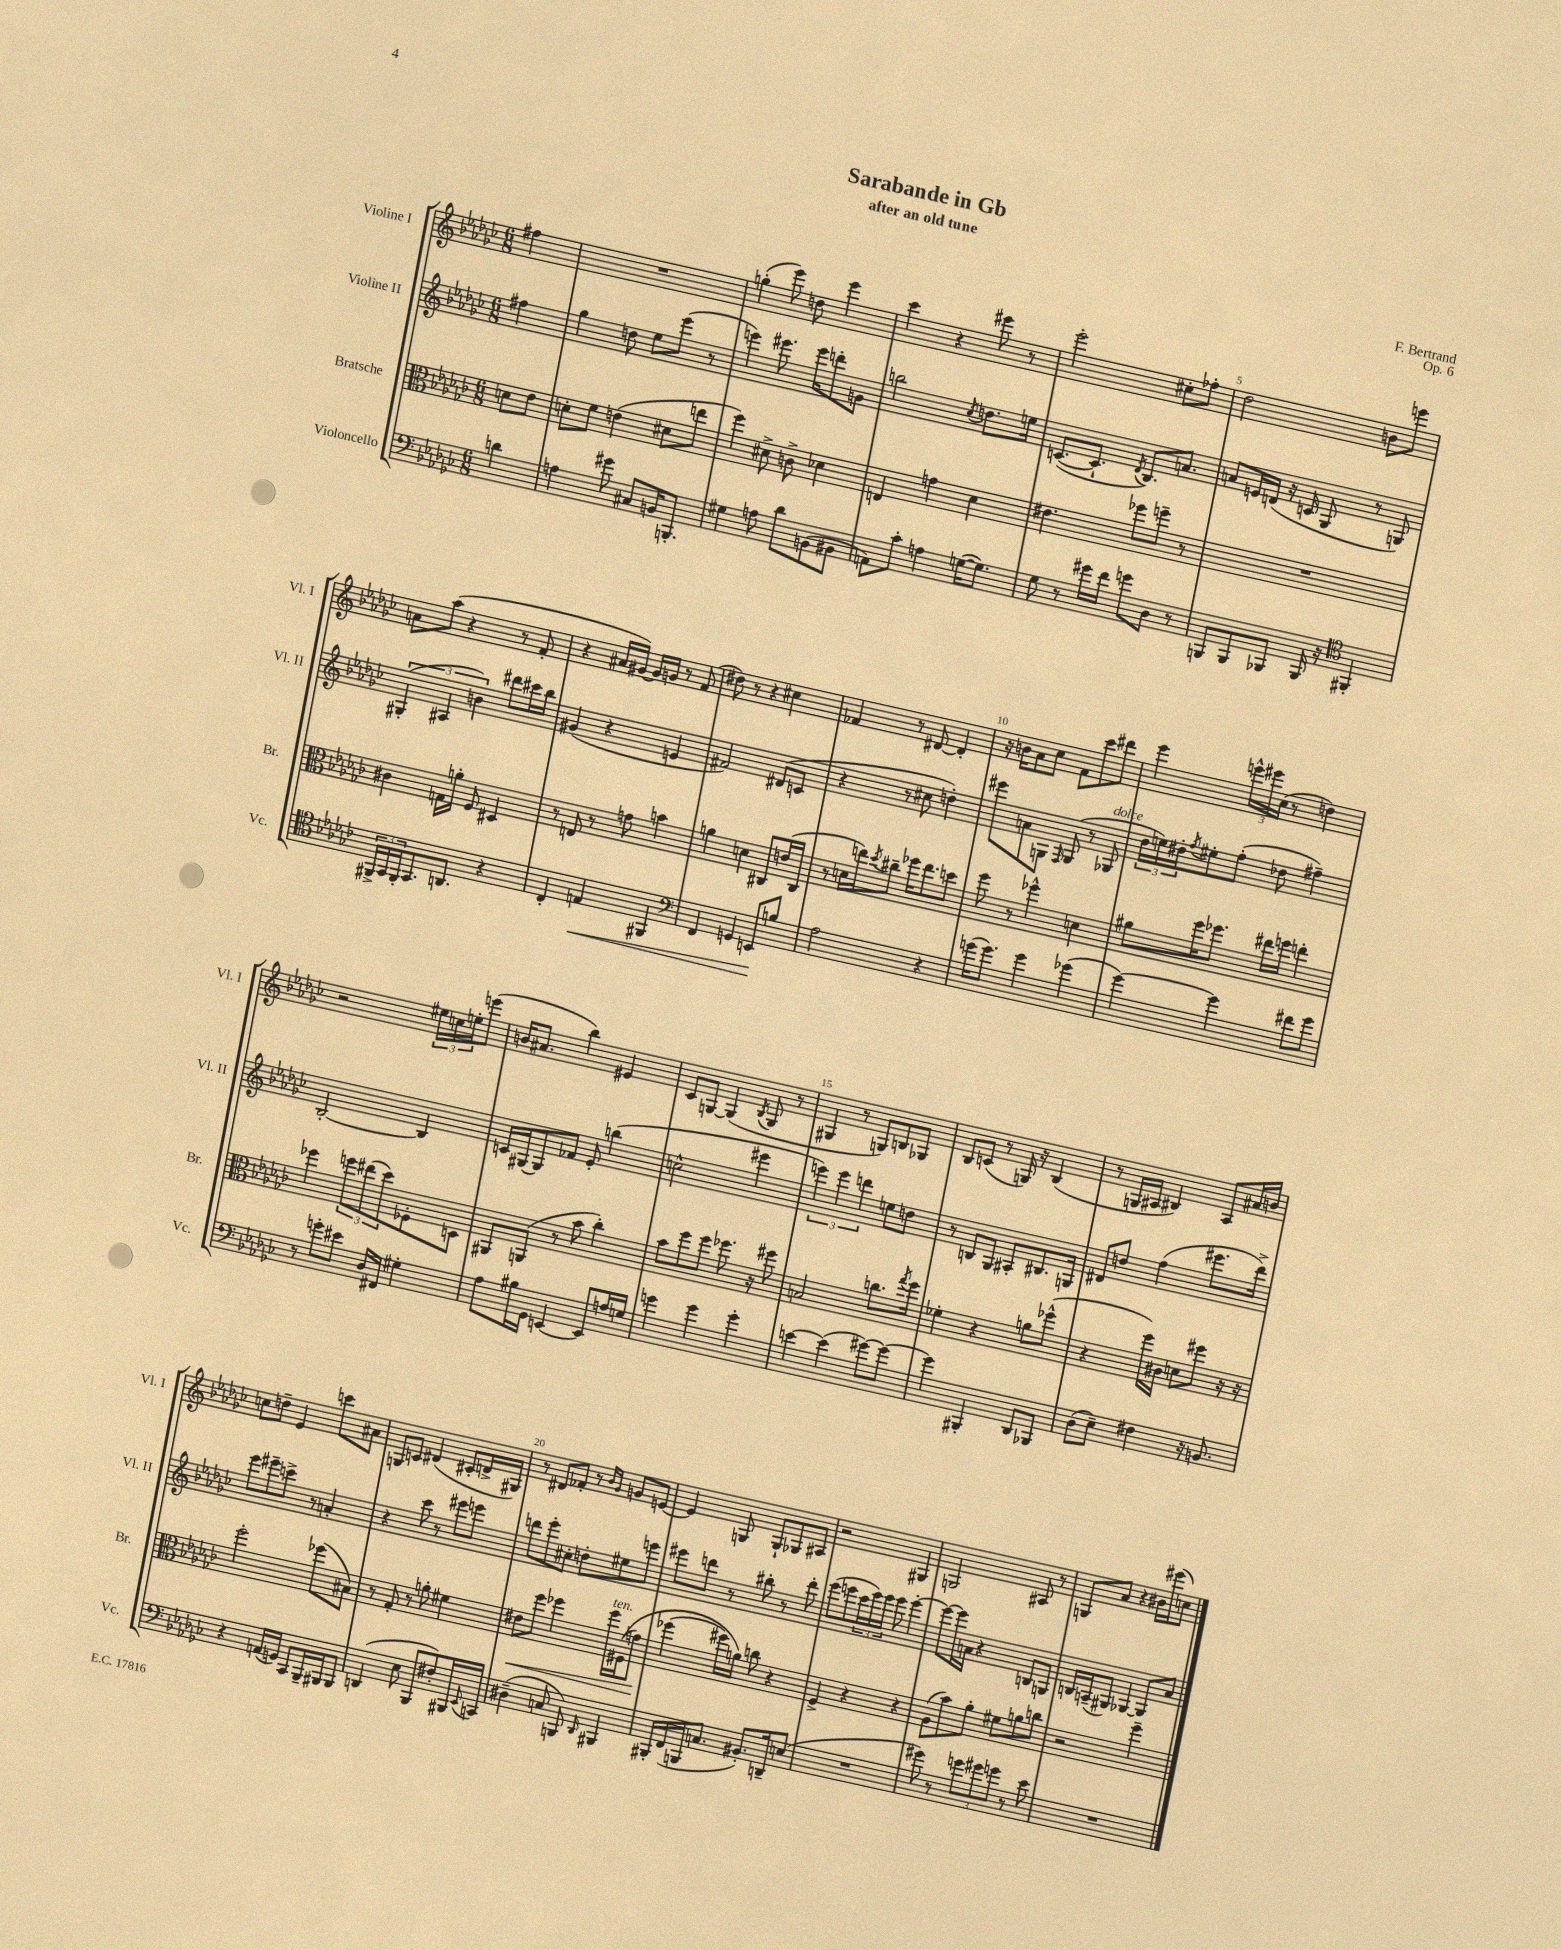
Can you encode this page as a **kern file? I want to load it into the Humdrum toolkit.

**kern	**kern	**kern	**kern
*staff4	*staff3	*staff2	*staff1
*clefF4	*clefC3	*clefG2	*clefG2
*k[b-e-a-d-g-c-]	*k[b-e-a-d-g-c-]	*k[b-e-a-d-g-c-]	*k[b-e-a-d-g-c-]
*M6/8	*M6/8	*M6/8	*M6/8
4d\	8d\L	4ff#\	4ff#\
.	8e-\J	.	.
=	=	=	=
4A\	8d'\L	4gg-\	2.r
.	8f\J	.	.
8g#\	(4e\	8dd\	.
8C#/L	.	8ee-\L	.
16BB/K	8d#\L	(8eee-\J	.
8.BBB'/J	.	.	.
.	8ee\J	8r	.
=	=	=	=
4G#\	4ff\)	4eee\)	(4gg'\
8A\	8d#^\	8.eee#\	8eee-\)
8d-\L	8c^\	.	8dd\
.	.	16eee#\LK	.
(8BB\	4d-\	8ddd'\	4eee-\
8BB#\J	.	8g\J	.
=	=	=	=
8AA\L)	4E/	2bb\	4ccc-\
8c-'\J	.	.	.
4A\	4g\	.	4r
.	.	8qcc-/	.
([16G\LK	4d-\	8.dd\L	8eee#\
8.G\]J)	.	.	.
.	.	.	8r
.	.	16ee\Jk	.
=	=	=	=
8G-\	4.e#\	([8.c/L	2eee-'\
8r	.	.	.
.	.	8.c`/]J	.
16g#\LL	.	.	.
16f\JJ	.	.	.
.	.	8qd-/	.
8g\L	8ff-\L	8.B-/L)	.
8D-\J	8ff~\J	.	8cc#'\L
.	.	8.a/J	.
8r	8r	.	8ff-'\J
=	=	=	=
8BBB/L	2.r	8a/L	2dd-\
8BBB/	.	16e/L	.
.	.	(16d/JJ	.
8BBB-/J	.	16r	.
.	.	16c/	.
16BBB-/	.	8G-/	.
16r	.	.	.
*clefC4	*	*	*
4FF#'/	.	8r	8b\L
.	.	8G/)	8eee\J
=	=	=	=
24FF#^/LL	4c#\	(6G#'/	8a\L
24GG-/	.	.	.
24FF#'/J	.	.	.
8.GG-/	.	.	(8aa-\J
.	.	6A#/	.
.	16G\LL	.	4r
8.AA/J	16a'\JJ	.	.
.	.	6b\)	.
.	8F/	.	.
4r	4D#/	8ddd#\L	8r
.	.	16ccc#\L	8f'/
.	.	16bb-\JJ	.
=	=	=	=
4C-'/	8r	(4g#/	4r
.	8E/	.	.
4E/	8r	4r	16a#/LL
.	.	.	[16g#/JJ)
.	8g\	.	16g#/]LL
.	.	.	16g/JJ
4FF#/	4b\	4e/	8r
.	.	.	(8f/
=	=	=	=
*clefF4	*	*	*
4FF/	4a\	2f#/)	8dd#\)
.	.	.	8r
4GG/	4d\	.	4r
8EE/L	8C#/L	(8d#/L	4cc#\
8B/J	(16e/L	8c/J	.
.	16C#/JJ	.	.
=	=	=	=
2A-\	8r	4r	4f-/
.	16d\LL	.	.
.	16ee\J)	.	.
.	8qdd-/	.	.
.	8cc#~\J	8r	8r
.	16ff-\LK	8cc#\	[8d#/
.	8.ee\	.	.
4r	.	4dd'\)	4d#'/]
.	8dd\J	.	.
=	=	=	=
(16g\LK	8ff\	8eee#\L	16r
8.g\J)	.	.	16b\LK
.	8r	8a\	8a-\
4g\	4ff-^^\	8G\J	8cc-\J
.	.	16qqF/	.
.	.	(8G/	8f\L
(4g-\	4d\	8r	8ccc-\
.	.	8G-/	8ddd#\J
=	=	=	=
[4g-\)	8a#\L	24dd-\LL	4eee-\
.	.	24ee\)	.
.	.	24dd#'\J	.
.	.	8qff/	.
.	16ff\K	8ee#'\	.
.	8.ff-\J	.	.
4g-\]	.	(8ff'\J	24eee^^\LL
.	.	.	24eee#\
.	.	.	(24cc-\JJ
.	16ee#\LL	8dd-\	8r
.	16ff\JJ	.	.
8f#\L	4ee'\	4ff#~\)	4dd\)
8g-\J	.	.	.
=	=	=	=
8r	4ff-\	[2B-'/	2r
8g'\L	.	.	.
8e#\J	12ff\L	.	.
.	(12ee#\	.	.
16D-/LL	.	.	.
.	12dd-\)	.	.
16FF#/JJ	.	.	.
4G#'\	8F-'\	4B-/]	24ee#\LL
.	.	.	24cc\
.	.	.	24ee'\J
.	8D\J	.	(8eee\J
=	=	=	=
8A-\L	8AA#/L	16c/LL	16b/LK
.	.	[16G#/J	8.a#/J
16B#\L	(8AA/J	8G#/]	.
16GG-\JJ	.	.	.
[4EE/	8r	8f-/J	4bb-\)
.	8b-\	8e-'/	.
8EE/]L	4cc-'\)	(4bb\	4e#/
16A/L	.	.	.
16G/JJ	.	.	.
=	=	=	=
4g\	8b-\L	2cc^^\	8c-/L
.	8ff\	.	[8G/J
4g\	8ff\J	.	(4G/]
.	8.ff-\	.	.
.	.	.	8qB-/
4g'\	.	4eee#\	8G/
.	16r	.	.
.	8ff#\	.	8r
=	=	=	=
[4e\	2B/	6eee\)	4G#/
.	.	6eee\	.
(4e\]	.	.	8r
.	.	6ddd\	.
.	.	.	8G/L)
[8g#\L)	8.cc\L	8ee\L	8B/
8g#\_J	.	8dd\J	8G-/J
.	8qgg-/	.	.
.	16ff\Jk	.	.
=	=	=	=
4g#\]	4f-'\	8r	8B-/L
.	.	8B/L	(8c/J
4BBB#'/	4r	8G-/J	8r
.	.	8A#'/L	16G/)
.	.	.	16r
8DD-/L	8a\L	8.B#/	(4B-/
8BBB-/J	(8ff-^^\J	.	.
.	.	16G/Jk	.
=	=	=	=
(8D-\L	4r	8d#/L	8r
8E-~\J)	.	8dd/J	16G/LL
.	.	.	16A#/JJ
4F#\	16ff\LL)	(4ff\	4B#/)
.	16c#\JJ	.	.
.	8d\L	.	.
16r	8ff#\J	8.eee#\L	8A#/L
8.BB/	.	.	.
.	16r	.	16a#/L
.	16r	16ddd-^\Jk)	16b/JJ
=	=	=	=
4r	2ff'\	8eee-\L	8cc\L
.	.	8eee#~\	8dd~\J
(16AA/LL	.	8ccc^\J	4e-/
16GG/JJ)	.	.	.
8CC-/L	.	8r	.
16BBB-~/L	(8ff-\L	4a'/	8ccc\L
16BBB#/J	.	.	.
8BBB#/J	8B#\J)	.	8a#\J
=	=	=	=
(4DD/	8r	4r	8G/L
.	8G-'/	.	8c/J
8E-\	8r	8ccc-\	(4d#/
8BBB-/L	8a'\	8r	.
8F#'/)	4f#\	8eee#\L	8c#'/L
16BBB#/L	.	8eee\J	16d^/L
8qqEE-/	.	.	.
16CC/JJ	.	.	16G#/JJ)
=	=	=	=
(4D#~\	8e#\L	8ddd\L	8r
.	8ff\J	8eee-'\	8d#/L
8C/	4ff-\	8cc#'\J	8f-'/J
8BBB/)	.	8dd'\L	8r
.	.	.	16qqb-/LL
16qqDD-/	.	.	16qqg-/JJ
4BBB#/	16ff-\LL	8ee#\	8g/L
.	&((16F#\J	.	.
.	8g\J)	8eee\J	[8e/J
=	=	=	=
16BBB#'/LL	(4ff-\	8eee#\L	4e/]
(16FF/	.	.	.
16BBB/J	.	8ddd\J	.
8.C/J	.	.	.
.	16ff#\LL)	8r	8G/
.	16a\JJ&)	.	.
8.BB#'/L)	8cc\	8bb#'\	8G`/L
.	4r	8r	8G-/
16DD~/k	.	.	.
(8E/J	.	8ddd'\	8A#/J
=	=	=	=
2.r	4F^/	(8eee-\L	2r
.	.	8eee\	.
.	4r	24ccc-\L	.
.	.	24eee\)	.
.	.	24eee\JJ	.
.	.	8eee\	.
.	4r	[4eee'\	4G#/
=	=	=	=
8g#\)	(8A-\L	8eee\_L	2G/
8r	8b-\)	16eee\]L	.
.	.	16a\JJ	.
12g\L	8a-'\J	4r	.
12g#\	.	.	.
.	8f#\L	.	.
12g\J	.	.	.
8r	8a\	8B/L	8A#/
8e-\	8cc\J	8G/J	8r
=	=	=	=
2.r	2r	16B/LL	8G/L
.	.	(16A~/J	.
.	.	8G#/J)	8a-/J
.	.	[4G-/	4r
.	4ff~\	8G-/]L	16b#\LL
.	.	.	(16eee#\J
.	.	8a-/J	8cc\J)
==	==	==	==
*-	*-	*-	*-
